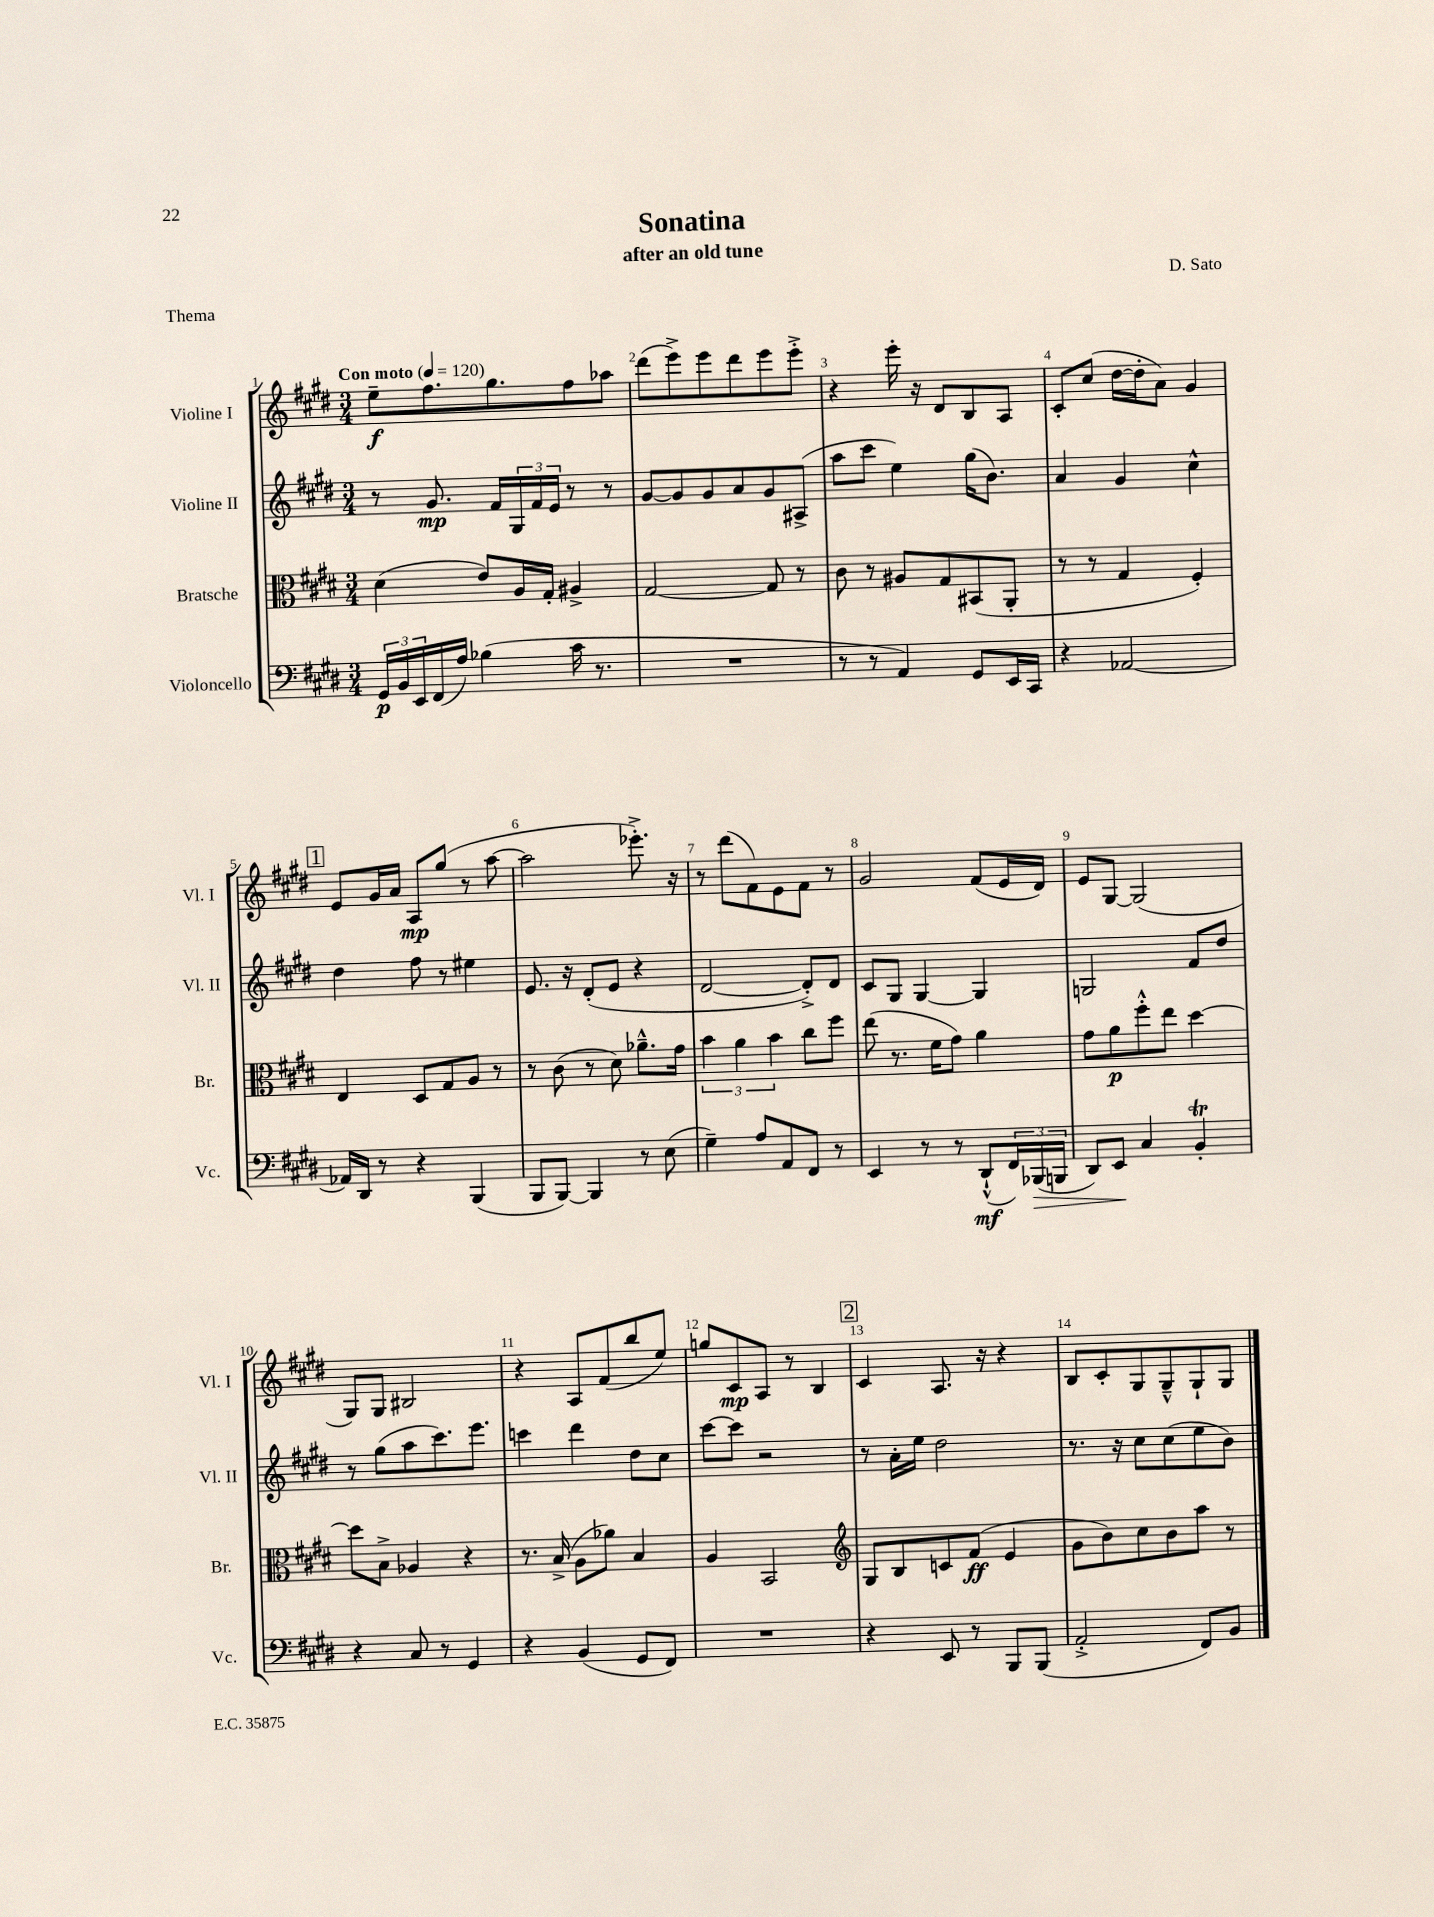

**kern	**kern	**kern	**kern
*staff4	*staff3	*staff2	*staff1
*clefF4	*clefC3	*clefG2	*clefG2
*k[f#c#g#d#]	*k[f#c#g#d#]	*k[f#c#g#d#]	*k[f#c#g#d#]
*M3/4	*M3/4	*M3/4	*M3/4
*MM120	*MM120	*MM120	*MM120
24GG#/LL	(4d#\	8r	8ee~\L
24BB/	.	.	.
24EE/	.	.	.
(16FF#/	.	8.g#/	8.ff#\
16A/JJ)	.	.	.
(4B-\	8e/L)	.	.
.	.	16f#/LL	8.gg#\
.	16A/L	24G#/	.
.	.	24f#/	.
.	16G#'/JJ	.	.
.	.	24e/JJ	.
16c#\	4A#^/	8r	8ff#\
8.r	.	.	.
.	.	8r	8aa-\J
=	=	=	=
2.r	[2G#/	[8g#/L	(8ddd#\L
.	.	8g#/]	8eee^\)
.	.	8g#/	8eee\
.	.	8a/	8ddd#\
.	8G#/]	8g#/	8eee\
.	8r	(8A#^/J	8eee'^\J
=	=	=	=
8r	8c#\	8aa\L	4r
8r	8r	8ccc#\J	.
4AA/)	8A#/L	4ee\)	16eee'\
.	.	.	16r
.	8G#/	.	8d#/L
8GG#/L	(8BB#/	(16gg#\LK	8B/
.	.	8.b\J)	.
16EE/L	8AA'/J	.	8A/J
16CC#/JJ	.	.	.
=	=	=	=
4r	8r	4a/	8c#'/L
.	8r	.	(8cc#/J
[2AA-/	4G#/	4g#/	[16dd#\LL
.	.	.	16dd#'\]J
.	.	.	8a\J)
.	4F#'/)	4cc#^^\	4g#/
=	=	=	=
16AA-/]LL	4E/	4dd#\	8e/L
16DD#/JJ	.	.	.
8r	.	.	16g#/L
.	.	.	16a/JJ
4r	8D#/L	8ff#\	8A/L
.	8G#/	8r	(8gg#/J
(4BBB/	8A/J	4ee#\	8r
.	8r	.	[8aa\
=	=	=	=
8BBB/L	8r	8.e/	2aa\]
[8BBB/J)	(8c#\	.	.
.	.	16r	.
4BBB/]	8r	(8d#'/L	.
.	8d#\)	8e/J	.
8r	8.a-~^^\L	4r	8.eee-'^\)
(8E\	.	.	.
.	16g#\Jk	.	16r
=	=	=	=
4G#~\)	6b\	[2d#/	8r
.	.	.	(8ddd#\L
.	6a\	.	.
8A/L	.	.	8f#\)
.	6b\	.	.
8AA/	.	.	8e\
8FF#/J	8cc#\L	8d#'^/]L)	8f#\J
8r	8ff#\J	8d#/J	8r
=	=	=	=
4EE/	(8ee\	8c#/L	2g#/
.	8.r	8G#/J	.
8r	.	[4G#/	.
.	16f#\LK	.	.
8r	8g#\J)	.	.
(8DD#`^^/L	4a\	4G#/]	(8f#/L
24FF#/L)	.	.	16e/L
(24BBB-/	.	.	.
.	.	.	16d#/JJ)
24BBB/JJ	.	.	.
=	=	=	=
8DD#/L)	8g#\L	2G/	8e/L
8EE/J	8a\	.	[8G#/J
4C#/	8ff#'^^\	.	(2G#/]
.	8ee\J	.	.
4BB'/	[4dd#\	8f#/L	.
.	.	8dd#/J	.
=	=	=	=
4r	8dd#\]L	8r	8G#/L)
.	8B^\J	(8gg#\L	8G#/J
8C#/	4A-/	8aa\	2B#/
8r	.	8.ccc#\)	.
4GG#/	4r	.	.
.	.	8.eee\J	.
=	=	=	=
4r	8.r	4ccc\	4r
.	(16B^/	.	.
(4BB/	8A\L	4ddd#\	8A/L
.	8a-\J)	.	(8f#/
8GG#/L	4B/	8dd#\L	8bb/
8FF#/J)	.	8cc#\J	8ee/J)
=	=	=	=
2.r	4A/	[8ccc#\L	8gg/L
.	.	8ccc#\]J	8c#/
.	2BB/	2r	8A/J
.	.	.	8r
.	.	.	4B/
=	=	=	=
*	*clefG2	*	*
4r	8G#/L	8r	4c#/
.	8B/	16a'\LL	.
.	.	16ee\JJ	.
8EE/	8c/	2dd#\	8.A/
8r	(8f#/J	.	.
.	.	.	16r
8BBB/L	4e/	.	4r
(8BBB/J	.	.	.
=	=	=	=
2AA'^/	8g#\L	8.r	8B/L
.	8b\)	.	8c#'/
.	.	16r	.
.	8cc#\	8cc#\L	8G#/
.	8b\	(8cc#\	8G#~^^/
8FF#/L)	8aa\J	8ee\	8G#`/
8BB/J	8r	8b\J)	8G#/J
==	==	==	==
*-	*-	*-	*-
